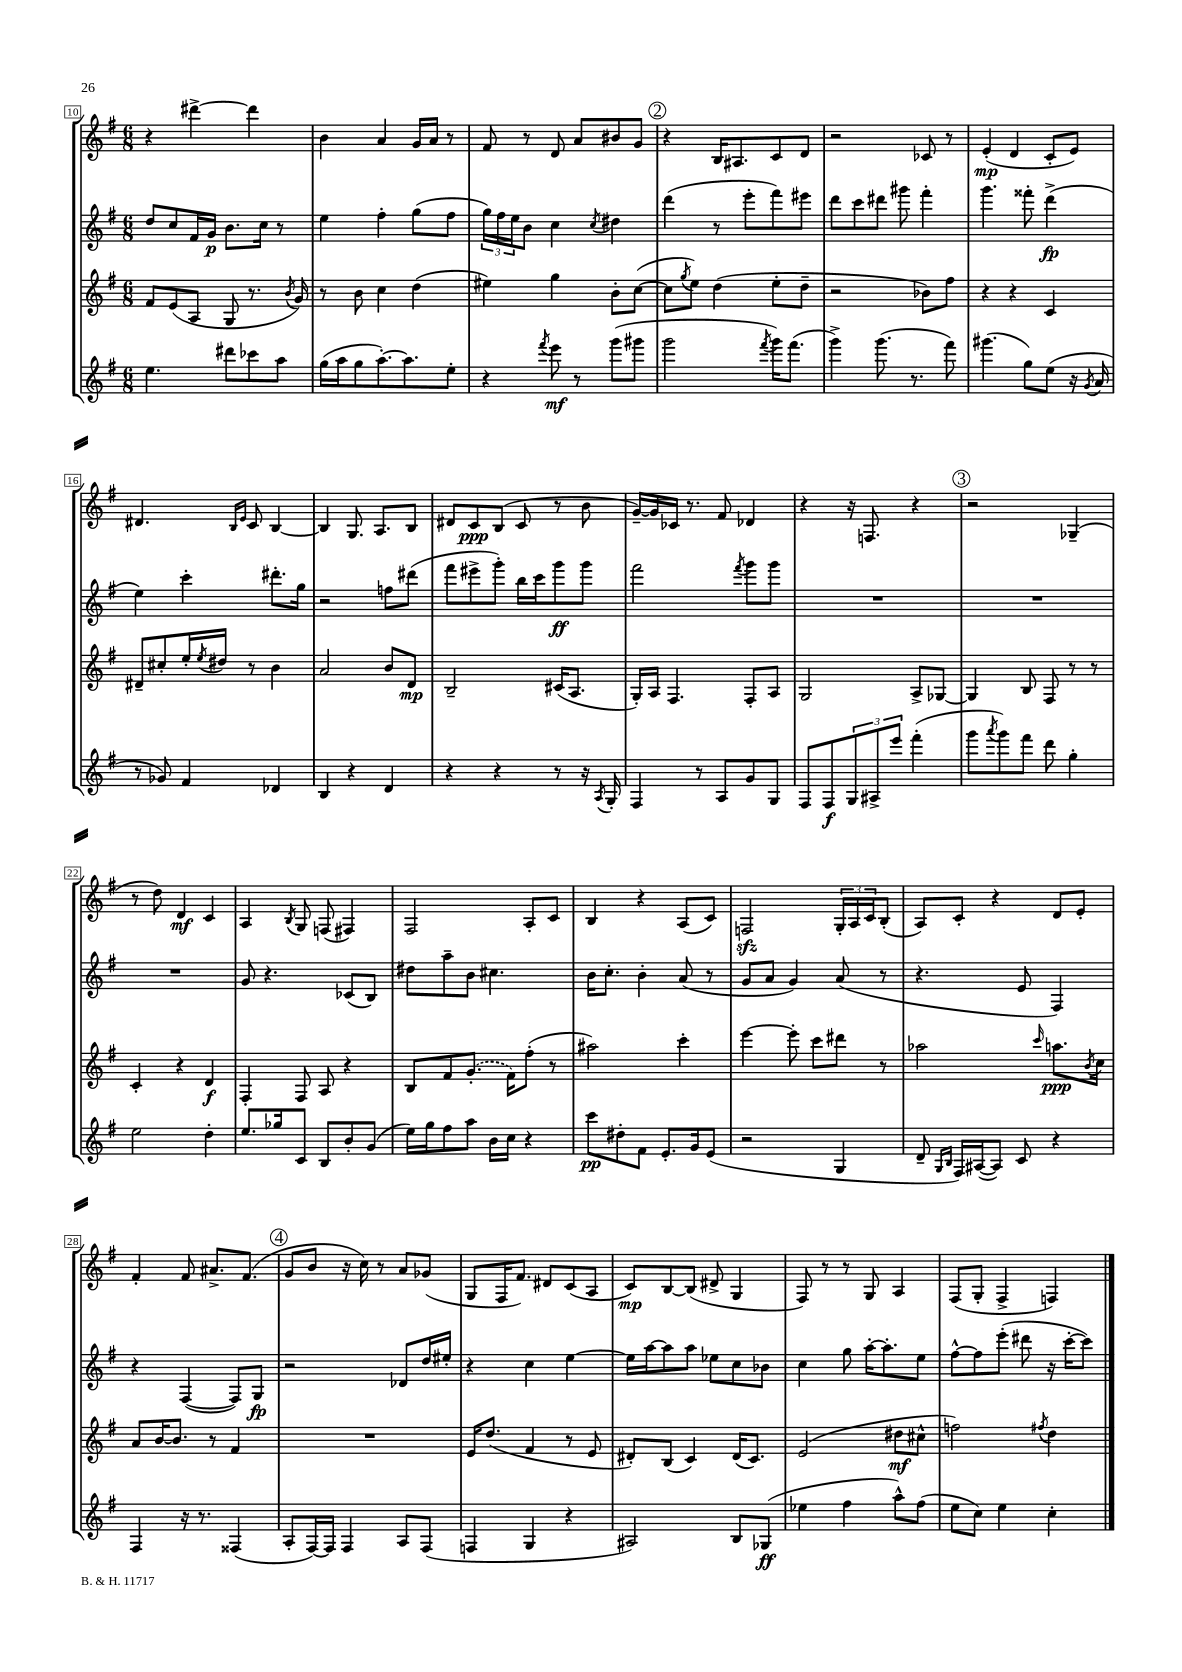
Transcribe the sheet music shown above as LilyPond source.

<<
\new StaffGroup <<
\new Staff = "s0" {
    \clef treble \key g \major \numericTimeSignature \time 6/8
    r4 dis'''4~-> dis'''4 |
    b'4 a'4 g'16 a'16 r8 |
    fis'8 r8 d'8 a'8 bis'8 g'8 |
    \mark \markup { \circle "2" } r4 b16 ais8. c'8 d'8 |
    r2 ces'8 r8 |
    e'4-.\mp( d'4 c'8-. e'8) |
    dis'4. \grace { b16 e'16 } c'8 b4~ |
    b4 g8. a8. b8 |
    dis'8 c'8\ppp b8( c'8 r8 b'8 |
    g'16~--) g'16 ces'16 r8. fis'8 des'4 |
    r4 r16 f8. r4 |
    \mark \markup { \circle "3" } r2 ges4--( |
    r8 d''8) d'4\mf c'4 |
    a4 \acciaccatura { b8 } g8 f8( fis4) |
    fis2 a8-. c'8 |
    b4 r4 a8( c'8) |
    f2\sfz \tuplet 3/2 { g16-. a16 c'16 } b8-.( |
    a8) c'8-. r4 d'8 e'8-. |
    fis'4-. fis'8 ais'8.-> fis'8.( |
    \mark \markup { \circle "4" } g'8 b'8 r16 c''16) r8 a'8 ges'8( |
    g8 fis16 fis'8.) dis'8 c'8( a8 |
    c'8\mp) b8~ b8( dis'8-> g4 |
    fis8) r8 r8 g8 a4 |
    fis8( g8-. fis4-> f4) \bar "|." |
}
\new Staff = "s1" {
    \clef treble \key g \major \numericTimeSignature \time 6/8
    d''8 c''8 fis'16 g'16\p b'8. c''16 r8 |
    e''4 fis''4-. g''8( fis''8 |
    \tuplet 3/2 { g''16) fis''16 e''16 } b'8 c''4 \acciaccatura { c''8 } dis''4 |
    \mark \markup { \circle "2" } d'''4( r8 e'''8-. fis'''8) eis'''8 |
    d'''8 c'''8 dis'''8 gis'''8 fis'''4-. |
    g'''4. fisis'''8-. d'''4->\fp( |
    e''4) c'''4-. dis'''8.-. g''16 |
    r2 f''8 dis'''8( |
    fis'''8 eis'''8-> g'''8-.) b''16 c'''16 g'''8\ff g'''8 |
    fis'''2 \acciaccatura { fis'''8 } g'''8 g'''8 |
    R2. |
    \mark \markup { \circle "3" } R2. |
    R2. |
    g'8 r4. ces'8( b8) |
    dis''8 a''8-- b'8 cis''4. |
    b'16 c''8.-. b'4-. a'8( r8 |
    g'8 a'8 g'4) a'8( r8 |
    r4. e'8 fis4) |
    r4 fis4~( fis8) g8\fp |
    \mark \markup { \circle "4" } r2 des'8 d''16 eis''16-. |
    r4 c''4 e''4~ |
    e''16 a''16~ a''8 a''8 ees''8 c''8 bes'8 |
    c''4 g''8 a''16~-. a''8.-. e''8 |
    fis''8~-^ fis''8 e'''8-.( dis'''8 r16 c'''16~-. c'''8) \bar "|." |
}
\new Staff = "s2" {
    \clef treble \key g \major \numericTimeSignature \time 6/8
    fis'8 e'8( a8 g8 r8. \acciaccatura { b'8 } g'16) |
    r8 b'8 c''4 d''4( |
    eis''4) g''4 b'8-. c''8~( |
    \mark \markup { \circle "2" } c''8 \acciaccatura { g''8 } e''8) d''4( e''8-. d''8-- |
    r2 bes'8) fis''8 |
    r4 r4 c'4 |
    dis'8-- cis''8-. e''16-. \acciaccatura { e''8 } dis''16 r8 b'4 |
    a'2 b'8 d'8\mp |
    b2-- cis'16( a8. |
    g16-.) a16 fis4. fis8-. a8 |
    g2 a8-> ges8~ |
    \mark \markup { \circle "3" } ges4 b8 fis8 r8 r8 |
    c'4-. r4 d'4\f |
    fis4-. fis8 a8 r4 |
    b8 fis'8 \once \slurDashed g'8.-.( fis'16) fis''8-.( r8 |
    ais''2) c'''4-. |
    e'''4~ e'''8-. c'''8 dis'''8 r8 |
    aes''2 \grace { c'''16 } a''8.\ppp \acciaccatura { b'8 } c''16 |
    a'8 b'16~ b'8. r8 fis'4 |
    \mark \markup { \circle "4" } R2. |
    e'16 d''8.( fis'4 r8 e'8 |
    dis'8-.) b8( c'4) dis'16( c'8.) |
    e'2( dis''8\mf cis''8-^ |
    f''2) \acciaccatura { fis''8 } d''4 \bar "|." |
}
\new Staff = "s3" {
    \clef treble \key g \major \numericTimeSignature \time 6/8
    e''4. dis'''8 ces'''8 a''8 |
    g''16( a''16 g''8 a''8.~-.) a''8. e''8-. |
    r4 \acciaccatura { fis'''8 } e'''8\mf r8 g'''8( gis'''8 |
    \mark \markup { \circle "2" } g'''2 \acciaccatura { fis'''8 } g'''16) fis'''8.( |
    g'''4->) g'''8.( r8. fis'''8) |
    gis'''4.( g''8) e''8( r16 \acciaccatura { g'8 } a'16 |
    r8 ges'8) fis'4 des'4 |
    b4 r4 d'4 |
    r4 r4 r8 r16 \acciaccatura { a8 } g16-. |
    fis4 r8 a8 g'8 g8 |
    fis8 fis8\f \tuplet 3/2 { g8 ais8-> e'''8 } fis'''4-.( |
    \mark \markup { \circle "3" } g'''8 \acciaccatura { a'''8 } g'''8) fis'''8 d'''8 g''4-. |
    e''2 d''4-. |
    e''8. ges''16 c'8 b8 b'8-. g'8( |
    e''16) g''16 fis''8 a''8 b'16 c''16 r4 |
    c'''8\pp dis''8-. fis'8 e'8.-. g'16 e'8( |
    r2 g4 |
    d'8-- \grace { g16 b16 } fis16) ais16~( ais8) c'8 r4 |
    fis4 r16 r8. fisis4( |
    \mark \markup { \circle "4" } a8-. fis16~) fis16 fis4 a8 fis8( |
    f4 g4 r4 |
    ais2) b8 ges8\ff( |
    ees''4 fis''4 a''8-^) fis''8( |
    e''8 c''8) e''4 c''4-. \bar "|." |
}
>>
>>
\layout { \context { \Score currentBarNumber = #10 \override BarNumber.stencil = #(make-stencil-boxer 0.1 0.3 ly:text-interface::print) } }
